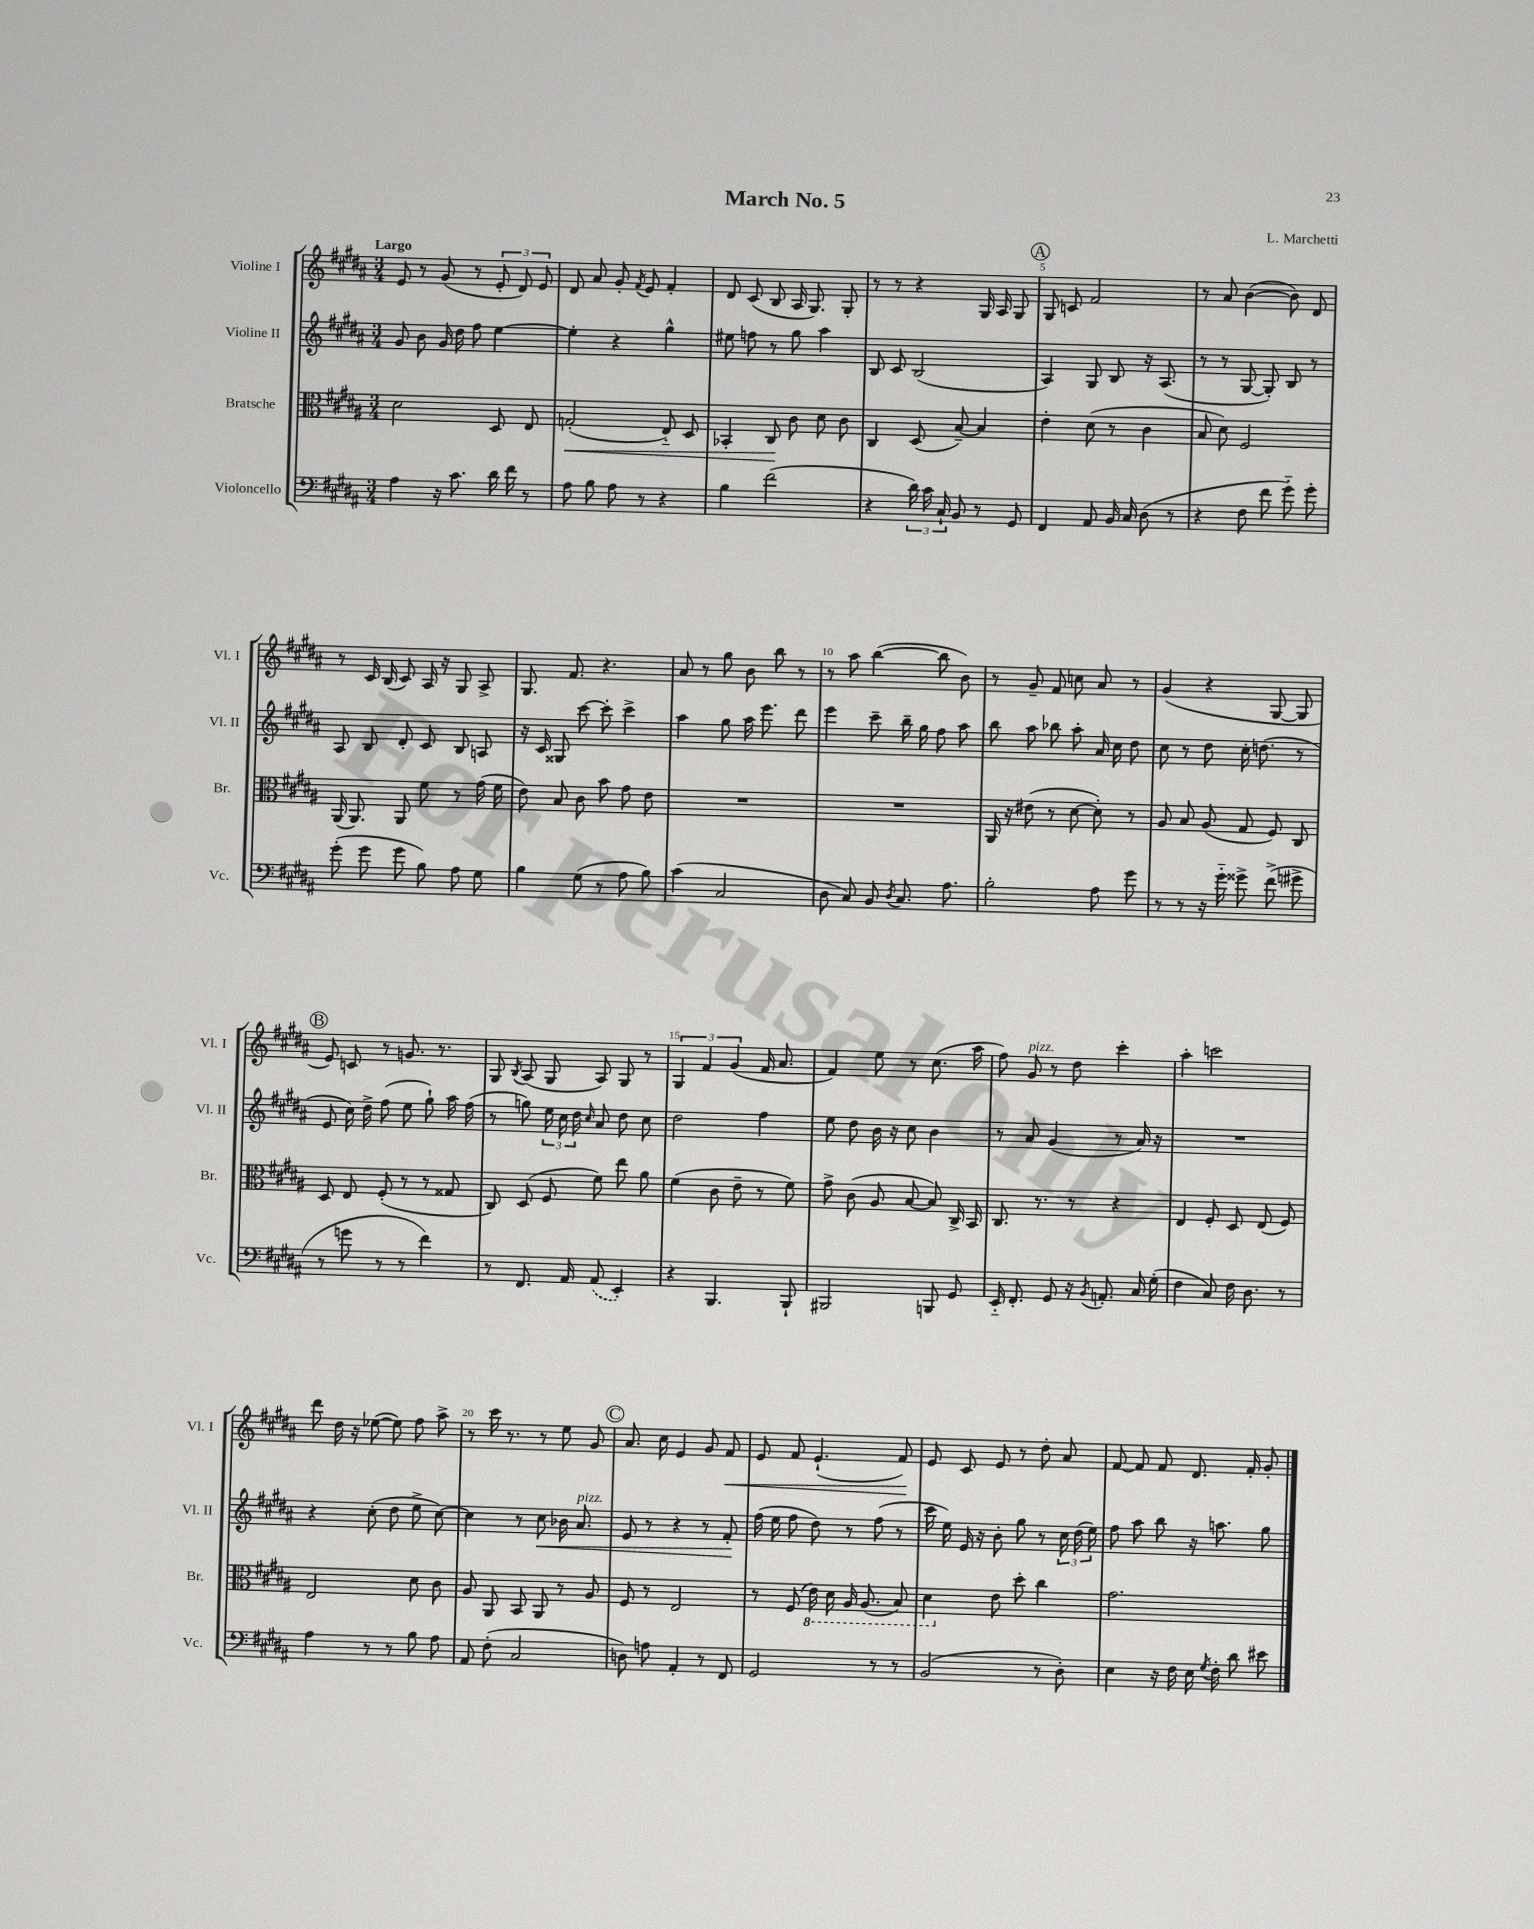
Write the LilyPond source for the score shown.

\header { title = "March No. 5" composer = "L. Marchetti" }
<<
\new StaffGroup <<
\new Staff = "s0" \with { instrumentName = "Violine I" shortInstrumentName = "Vl. I" } {
    \clef treble \key b \major \numericTimeSignature \time 3/4 \tempo "Largo"
    \autoBeamOff e'8 r8 gis'8( r8 \tuplet 3/2 { e'8-. dis'8) e'8 } |
    dis'8 ais'8 gis'8-. \acciaccatura { fis'8 } e'8 fis'4-. |
    dis'8 cis'8( b8 ais16 gis8.) gis8-. |
    r8 r8 r4 gis16 ais16 gis8 |
    \mark \markup { \circle "A" } gis8 c'8 fis'2 |
    r8 ais'8 b'4~( b'8) dis'8 |
    r8 cis'16 b16( cis'8) ais16 r16 gis8 ais8-> |
    gis8. fis'8. r4. |
    ais'8 r8 gis''8 b'8 b''8 r8 |
    r8 ais''8 b''4~( b''8 b'8) |
    r8 gis'8-- fis'8 c''8 ais'8 r8 |
    gis'4( r4 gis8~ gis8 |
    \mark \markup { \circle "B" } e'8) c'8 r8 g'8. r8. |
    gis8 \acciaccatura { b8 } ais8( gis8 ais8) gis8 r8 |
    \tuplet 3/2 { gis4 fis'4 gis'4( } fis'16 ais'8. |
    fis'4) e''8 r8 cis''8.( ais''16 |
    fis''8) gis'8^\markup { \italic "pizz." } r8 dis''8 cis'''4-. |
    ais''4-. c'''2 |
    dis'''8 dis''16 r16 ees''8~( ees''8) fis''8 ais''8-> |
    r8 cis'''16 r8. r8 e''8 gis'8 |
    \mark \markup { \circle "C" } ais'8. cis''16 e'4 gis'8 fis'8\< |
    e'8 fis'8 e'4.-!( fis'8\!) |
    e'8 cis'8 e'8 r8 dis''8-. ais'8 |
    fis'8~ fis'8 fis'8 dis'8. fis'16-. gis'8-. \bar "|." |
}
\new Staff = "s1" \with { instrumentName = "Violine II" shortInstrumentName = "Vl. II" } {
    \clef treble \key b \major \numericTimeSignature \time 3/4
    \autoBeamOff gis'8 b'8 gis'16 dis''16 fis''8 e''4~ |
    e''4-. r4 gis''4-^ |
    eis''8 f''8 r8 gis''8 ais''4 |
    b8 cis'8 b2( |
    \mark \markup { \circle "A" } ais4) gis8 b8 r16 ais8.( |
    r8 r8 gis8~ gis8-.) b8 r8 |
    ais8 b8 dis'8-. cis'8 b8 a8 |
    r16 cis'16 gisis8 cis'''8~ cis'''8-. cis'''4-> |
    ais''4 gis''8 ais''16 e'''8. dis'''8 |
    e'''4 cis'''8-- b''16-- gis''16 fis''8 ais''8 |
    b''8 ais''8 bes''8 ais''8-. ais'16 cis''16 dis''8 |
    cis''8 r8 dis''8 cis''16-. d''8.( r8 |
    \mark \markup { \circle "B" } e'8 cis''16) dis''16-> fis''8( e''8 gis''8-!) ais''16 fis''16( |
    r8 g''8) \tuplet 3/2 { e''16 cis''16 dis''16 } \grace { cis''16 } ais'8 dis''8 cis''8 |
    dis''2 fis''4 |
    e''8 dis''8 b'16 r16 cis''8 b'4 |
    r8 ais'8 gis'4( r8 ais'16) r16 |
    R2. |
    r4 cis''8-.( dis''8 e''8-> cis''8~) |
    cis''4 r8 cis''8\< bes'16 ais'8.^\markup { \italic "pizz." } |
    \mark \markup { \circle "C" } e'8 r8 r4 r8 fis'8-.\! |
    fis''16( e''16 fis''8 dis''8) r8 fis''8( r8 |
    cis'''16 e''16) e'16 r16 b'8-. gis''8 r8 \tuplet 3/2 { cis''16 dis''16( e''16) } |
    fis''8 ais''8 b''8 r16 a''8. gis''8 \bar "|." |
}
\new Staff = "s2" \with { instrumentName = "Bratsche" shortInstrumentName = "Br." } {
    \clef alto \key b \major \numericTimeSignature \time 3/4
    \autoBeamOff dis'2 dis8 e8 |
    g2-.\<( e8-_) dis8 |
    bes,4-. cis8\! cis'8 dis'8 cis'8 |
    cis4 dis8( b8~--) b4 |
    \mark \markup { \circle "A" } e'4-. dis'8( r8 cis'4 |
    b8 dis'8) fis2 |
    ais,16( ais,8.) ais,8 fis'8 r8 gis'16( fis'16 |
    e'8) b8 cis'8 b'8 gis'8 e'8 |
    R2. |
    R2. |
    ais,16 r16 eis'8( r8 dis'8~ dis'8-.) r8 |
    ais8 b8 ais8( gis8 fis8) cis8 |
    \mark \markup { \circle "B" } dis8 e8 fis8-.( r8 r8 gisis8 |
    cis8) dis8( fis8 fis'8) e''8 ais'8 |
    fis'4( cis'8 e'8-- r8 fis'8) |
    gis'8-> cis'8( ais8 b8~ b8) cis16-> b,16 |
    cis8. r8. r8 r4 |
    e4 fis8-. dis8 e8( fis8) |
    e2 dis'8 cis'8 |
    ais8 ais,8 b,8 ais,8 r8 ais8 |
    \mark \markup { \circle "C" } fis8 r8 e2 |
    r8 fis8( \ottava #-1 e16) dis16 ais,16 ais,8.( b,8) |
    dis4 \ottava #0 e'8 dis''8-. cis''4 |
    gis'2. \bar "|." |
}
\new Staff = "s3" \with { instrumentName = "Violoncello" shortInstrumentName = "Vc." } {
    \clef bass \key b \major \numericTimeSignature \time 3/4
    \autoBeamOff ais4 r16 cis'8. dis'16 fis'16 r8 |
    ais8 b8 ais8 r8 r4 |
    b4 fis'2( |
    r4 \tuplet 3/2 { dis'16) cis'16 cis16-! } b,8 r8 gis,8 |
    \mark \markup { \circle "A" } fis,4 ais,8 b,16 cis16 dis8( r8 |
    r4 fis8 fis'8 gis'8-_) gis'8-. |
    gis'8-.( gis'8 gis'8 b8) ais8 gis8 |
    b4 gis8( r8 ais8 b8) |
    cis'4( cis2 |
    dis8 cis8) b,8 \acciaccatura { dis8 } cis8. ais8. |
    b2-. ais8 gis'8 |
    r8 r8 r16 gis'16-_ gisis'8-> fis'8->( gis'8-> |
    \mark \markup { \circle "B" } r8 g'8 r8 r8 fis'4) |
    r8 fis,8. ais,16 \once \slurDashed ais,8( e,4-.) |
    r4 b,,4. b,,8-! |
    bis,,2 b,,8 gis,8 |
    e,16-_ fis,8.-. gis,8 r16 \acciaccatura { b,8 } a,8.-. cis16 gis16-.( |
    fis4 cis8) fis16 dis8. r8 |
    ais4 r8 r8 b8 ais8 |
    ais,8 fis8-.( cis2 |
    \mark \markup { \circle "C" } d8) a8 ais,4-. r8 fis,8 |
    gis,2 r8 r8 |
    b,2( r8 dis8-.) |
    e4 r16 fis16 e16 \acciaccatura { gis8 } fis16-. dis'8 eis'8 \bar "|." |
}
>>
>>
\layout { \context { \Score \override BarNumber.break-visibility = ##(#f #t #t) barNumberVisibility = #(every-nth-bar-number-visible 5) } }
